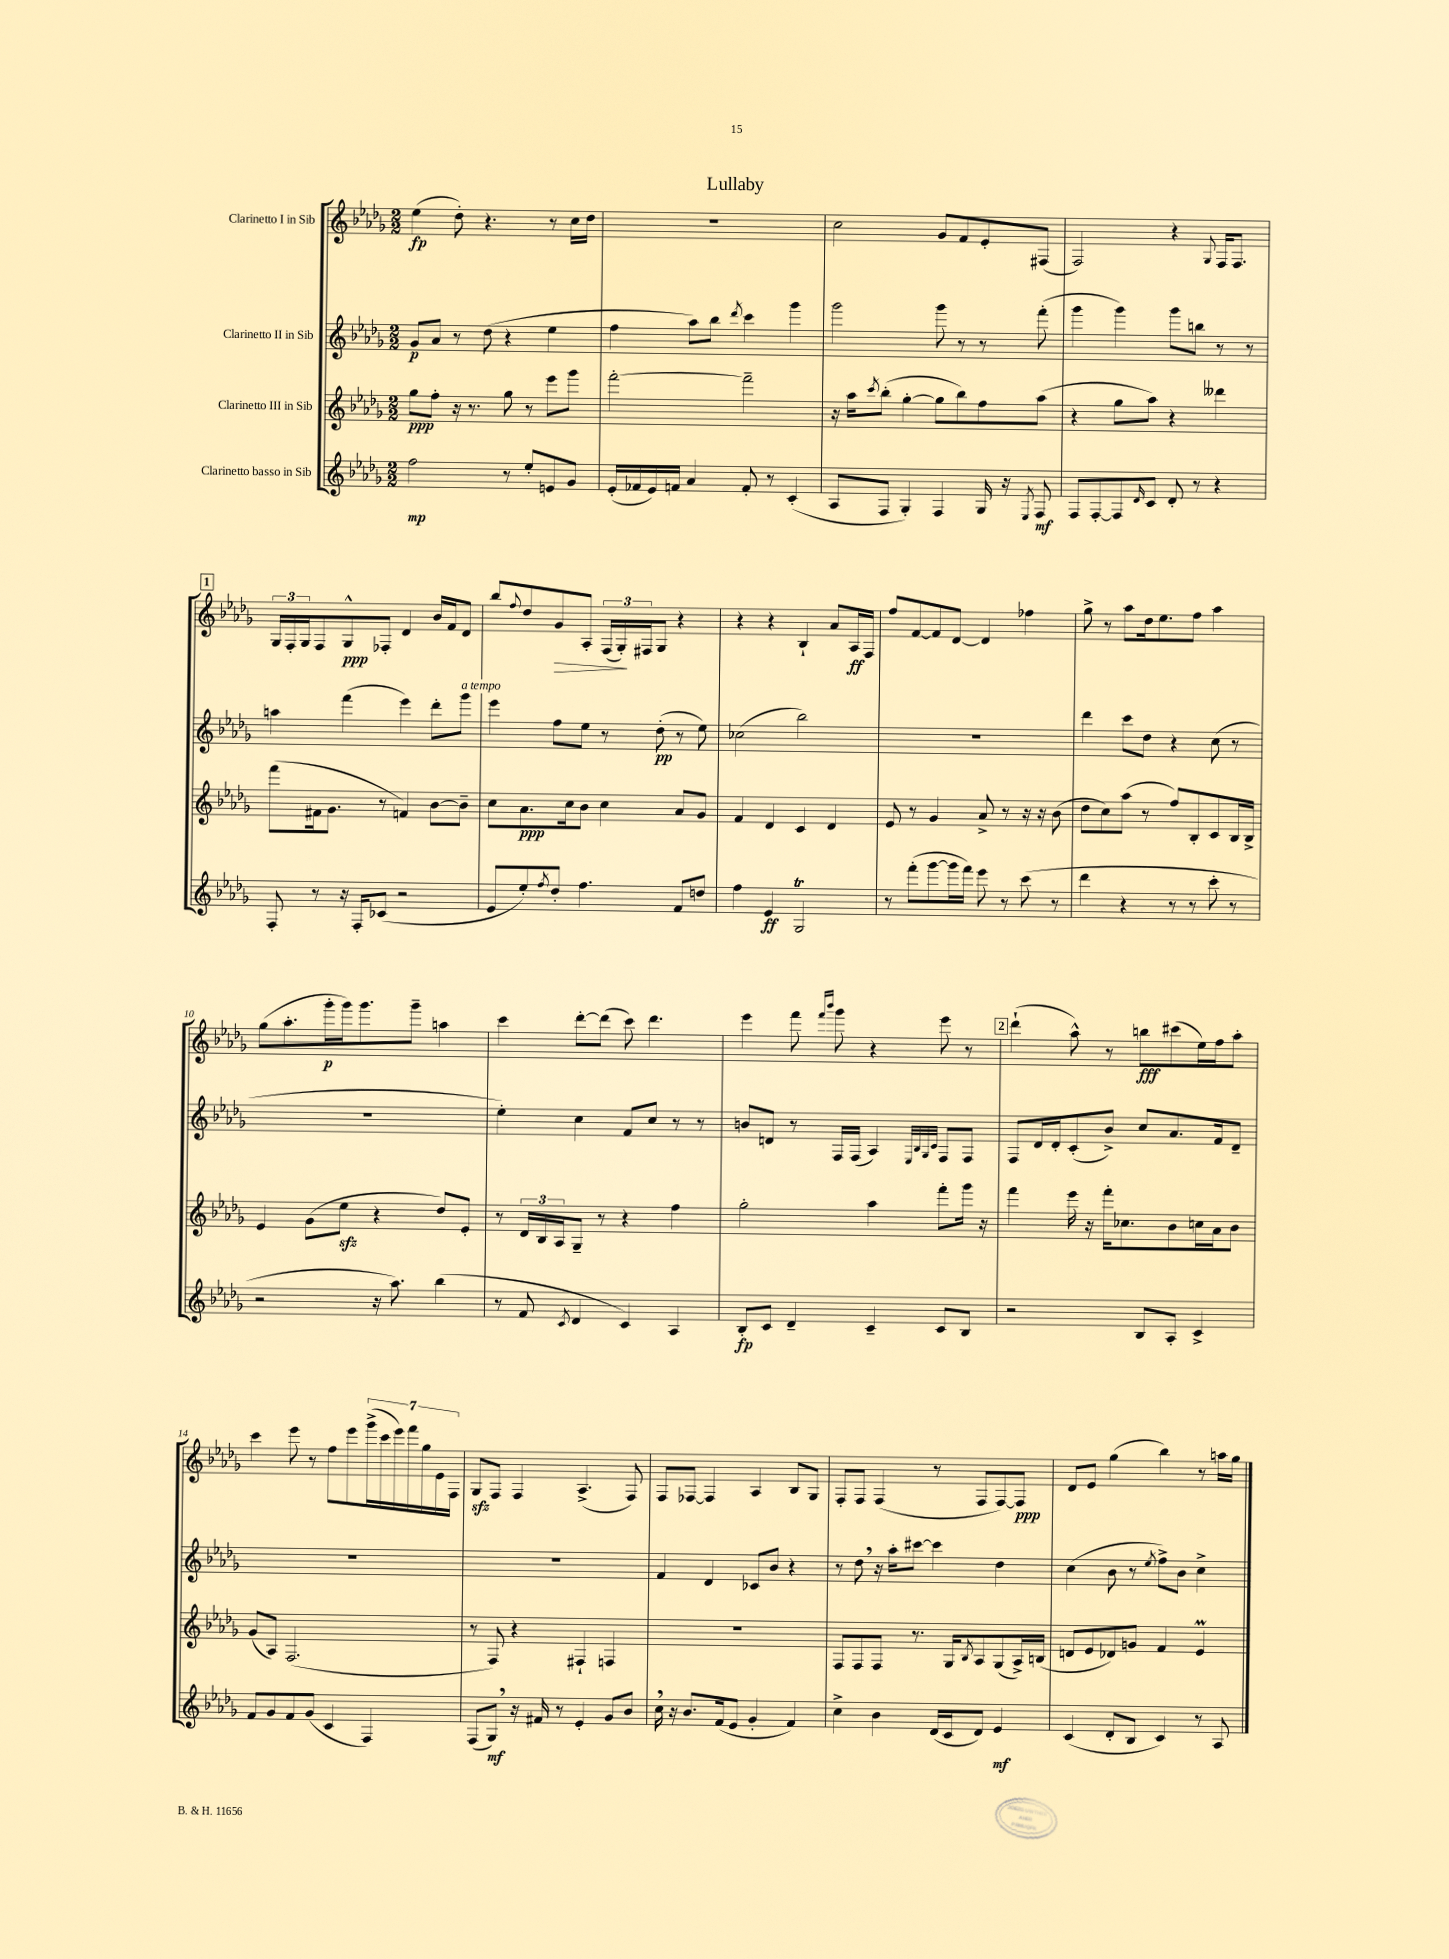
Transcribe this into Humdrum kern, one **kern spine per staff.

**kern	**kern	**kern	**kern
*staff4	*staff3	*staff2	*staff1
*clefG2	*clefG2	*clefG2	*clefG2
*k[b-e-a-d-g-]	*k[b-e-a-d-g-]	*k[b-e-a-d-g-]	*k[b-e-a-d-g-]
*M2/2	*M2/2	*M2/2	*M2/2
2ff	8gg-	8g-	(4ee-
.	8ff'	8a-	.
.	16r	8r	8dd-')
.	8.r	.	.
.	.	(8dd-	4.r
8r	8gg-	4r	.
8ee-'	8r	.	.
8e	8eee-	4ee-	8r
8g-	8ggg-	.	16cc
.	.	.	16dd-
=	=	=	=
(16e-'	[2fff'	4ff	1r
16f-	.	.	.
16e-)	.	.	.
16f	.	.	.
4a-	.	8aa-)	.
.	.	8bb-	.
.	.	8qddd-	.
8f'	2fff~]	4ccc	.
8r	.	.	.
(4c'	.	4ggg-	.
=	=	=	=
8A-	16r	2ggg-	2cc
.	16aa-	.	.
.	8qccc	.	.
8F	(8bb-'	.	.
4G-')	[4gg-'	.	.
4F	8gg-]	8ggg-	8g-
.	8bb-)	8r	8f
16G-	8ff	8r	8e-'
16r	.	.	.
8qE-	.	.	.
8F	(8aa-	(8fff'	(8F#
=	=	=	=
8F	4r	4ggg-	2F)
[8F'	.	.	.
8F]	8gg-	4ggg-)	.
16qqd-	.	.	.
8c	8aa-)	.	.
8d-'	4r	8ggg-	4r
8r	.	8bb	.
.	.	.	8qqG-
4r	4ddd--	8r	16F
.	.	.	8.F
.	.	8r	.
=	=	=	=
8F'	(8fff	4aa	24G-
.	.	.	24F'
.	.	.	24G-
8r	16f#	.	8F
.	8.g-	.	.
16r	.	(4fff	8G-^^
16F'	.	.	.
(8c-	8r	.	8F-'
2r	4f)	4eee-)	4d-
.	[8b-	8ddd-'	16b-
.	.	.	16f
.	8b-~]	8ggg-	8d-
=	=	=	=
8e-	8cc	4eee-	8bb-
.	.	.	8qqff
8ee-')	8.a-	.	8dd-
8qff	.	.	.
8dd-'	.	8ff	8g-
.	16cc	.	.
4.ff	8b-	8ee-	8A-'
.	4cc	8r	(24F
.	.	.	24G-')
.	.	.	24F#
.	.	(8dd-'	8G-
8f	8a-	8r	4r
8dd	8g-	8ee-)	.
=	=	=	=
4ff	4f	(2cc-	4r
4e-	4d-	.	4r
2G-	4c	2bb-)	4B-`
.	4d-	.	8a-
.	.	.	16A-
.	.	.	16F
=	=	=	=
8r	8e-	1r	8ff
(8fff'	8r	.	[8f
[8ggg-	4g-	.	8f]
16ggg-]	.	.	[8d-
16fff)	.	.	.
8eee-	8a-^	.	4d-]
8r	8r	.	.
(8ccc	16r	.	4ff-
.	16r	.	.
8r	(8b-	.	.
=	=	=	=
4ddd-	8dd-	4ddd-	8gg-^
.	8cc)	.	8r
4r	(8aa-	8ccc	8aa-
.	8r	8dd-	16dd-
.	.	.	8.ee-
8r	8ff)	4r	.
8r	8B-'	.	8ff
8ccc'	8c	(8cc	4aa-
8r	16B-	8r	.
.	16B-^	.	.
=	=	=	=
2r	4e-	1r	(8gg-
.	.	.	8.aa-'
.	(8g-	.	.
.	.	.	16ggg-'
.	8ee-	.	16ggg-)
.	.	.	8.ggg-
16r	4r	.	.
8.aa-)	.	.	.
.	.	.	8ggg-~
(4bb-	8dd-)	.	4aa
.	8e-'	.	.
=	=	=	=
8r	8r	4ee-')	4ccc
8f	24d-	.	.
.	24B-	.	.
.	24A-	.	.
8qc	.	.	.
4d-	8G-~	4cc	[8ddd-'
.	8r	.	(8ddd-]
4c)	4r	8f	8ccc)
.	.	8cc	4.ddd-
4A-	4ff	8r	.
.	.	8r	.
=	=	=	=
8B-'	2gg-'	8b	4eee-
8c	.	8d	.
4d-~	.	8r	8fff
.	.	.	16qqfff
.	.	.	16qqbbb-
.	.	16F	8ggg-
.	.	(16F	.
4c~	4aa-	4A-)	4r
.	.	32qqE-	.
.	.	32qqB-	.
.	.	32qqG-	.
.	.	32qqc	.
8c	8fff'	8F	8eee-
8B-	16ggg-	8F	8r
.	16r	.	.
=	=	=	=
2r	4fff	8F	(4ddd-`
.	.	16d-	.
.	.	16d-'	.
.	16eee-	(8c'	8aa-^^)
.	16r	.	.
.	16fff'	8b-^)	8r
.	8.cc-	.	.
8B-	.	8cc	8bb
8A-'	8b-	8.a-	(8ccc#
4c^	16cc	.	16ee-)
.	16a-	16f	16ff
.	8b-	8d-~	8aa-'
=	=	=	=
8f	(8g-	1r	4ccc
8g-	8A-)	.	.
8f	(2.F	.	8eee-
(8g-	.	.	8r
4c	.	.	8ff
.	.	.	8eee-
4F)	.	.	(28ggg-^
.	.	.	28ccc
.	.	.	28eee-)
.	.	.	28fff
.	.	.	28gg-
.	.	.	28e-
.	.	.	28F
=	=	=	=
(8F	8r	1r	8G-
8G-)	8F)	.	8F
16r	4r	.	4F
16f#	.	.	.
8r	.	.	.
4e-'	4F#`	.	(4.A-^
8g-	4F	.	.
8b-	.	.	8F)
=	=	=	=
16cc	1r	4f	8F
16r	.	.	.
8.b-	.	.	[8F-
.	.	4d-	4F-]
(16f	.	.	.
8e-	.	.	.
4g-'	.	8c-	4A-
.	.	8b-	.
4f)	.	4r	8B-
.	.	.	8G-
=	=	=	=
4cc^	8F	8r	8F'
.	8F	8dd-	8F
4b-	8F	16r	(4F
.	.	16aa-'	.
.	8.r	[8ccc#	.
(16d-	.	4ccc#]	8r
16c	16G-	.	.
.	8qB-	.	.
8d-)	8A-	.	8F
4e-	(8G-	4dd-	[8F)
.	16A-^)	.	8F]
.	(16B	.	.
=	=	=	=
(4c	8d	(4cc	8d-
.	8e-	.	8e-
8d-'	8d-)	8b-	(4gg-
8B-	8g	8r	.
.	.	8qee-	.
4c)	4f	8ff^)	4bb-)
.	.	8b-	.
8r	4e-	4cc^	8r
8A-	.	.	16aa
.	.	.	16gg-
==	==	==	==
*-	*-	*-	*-
